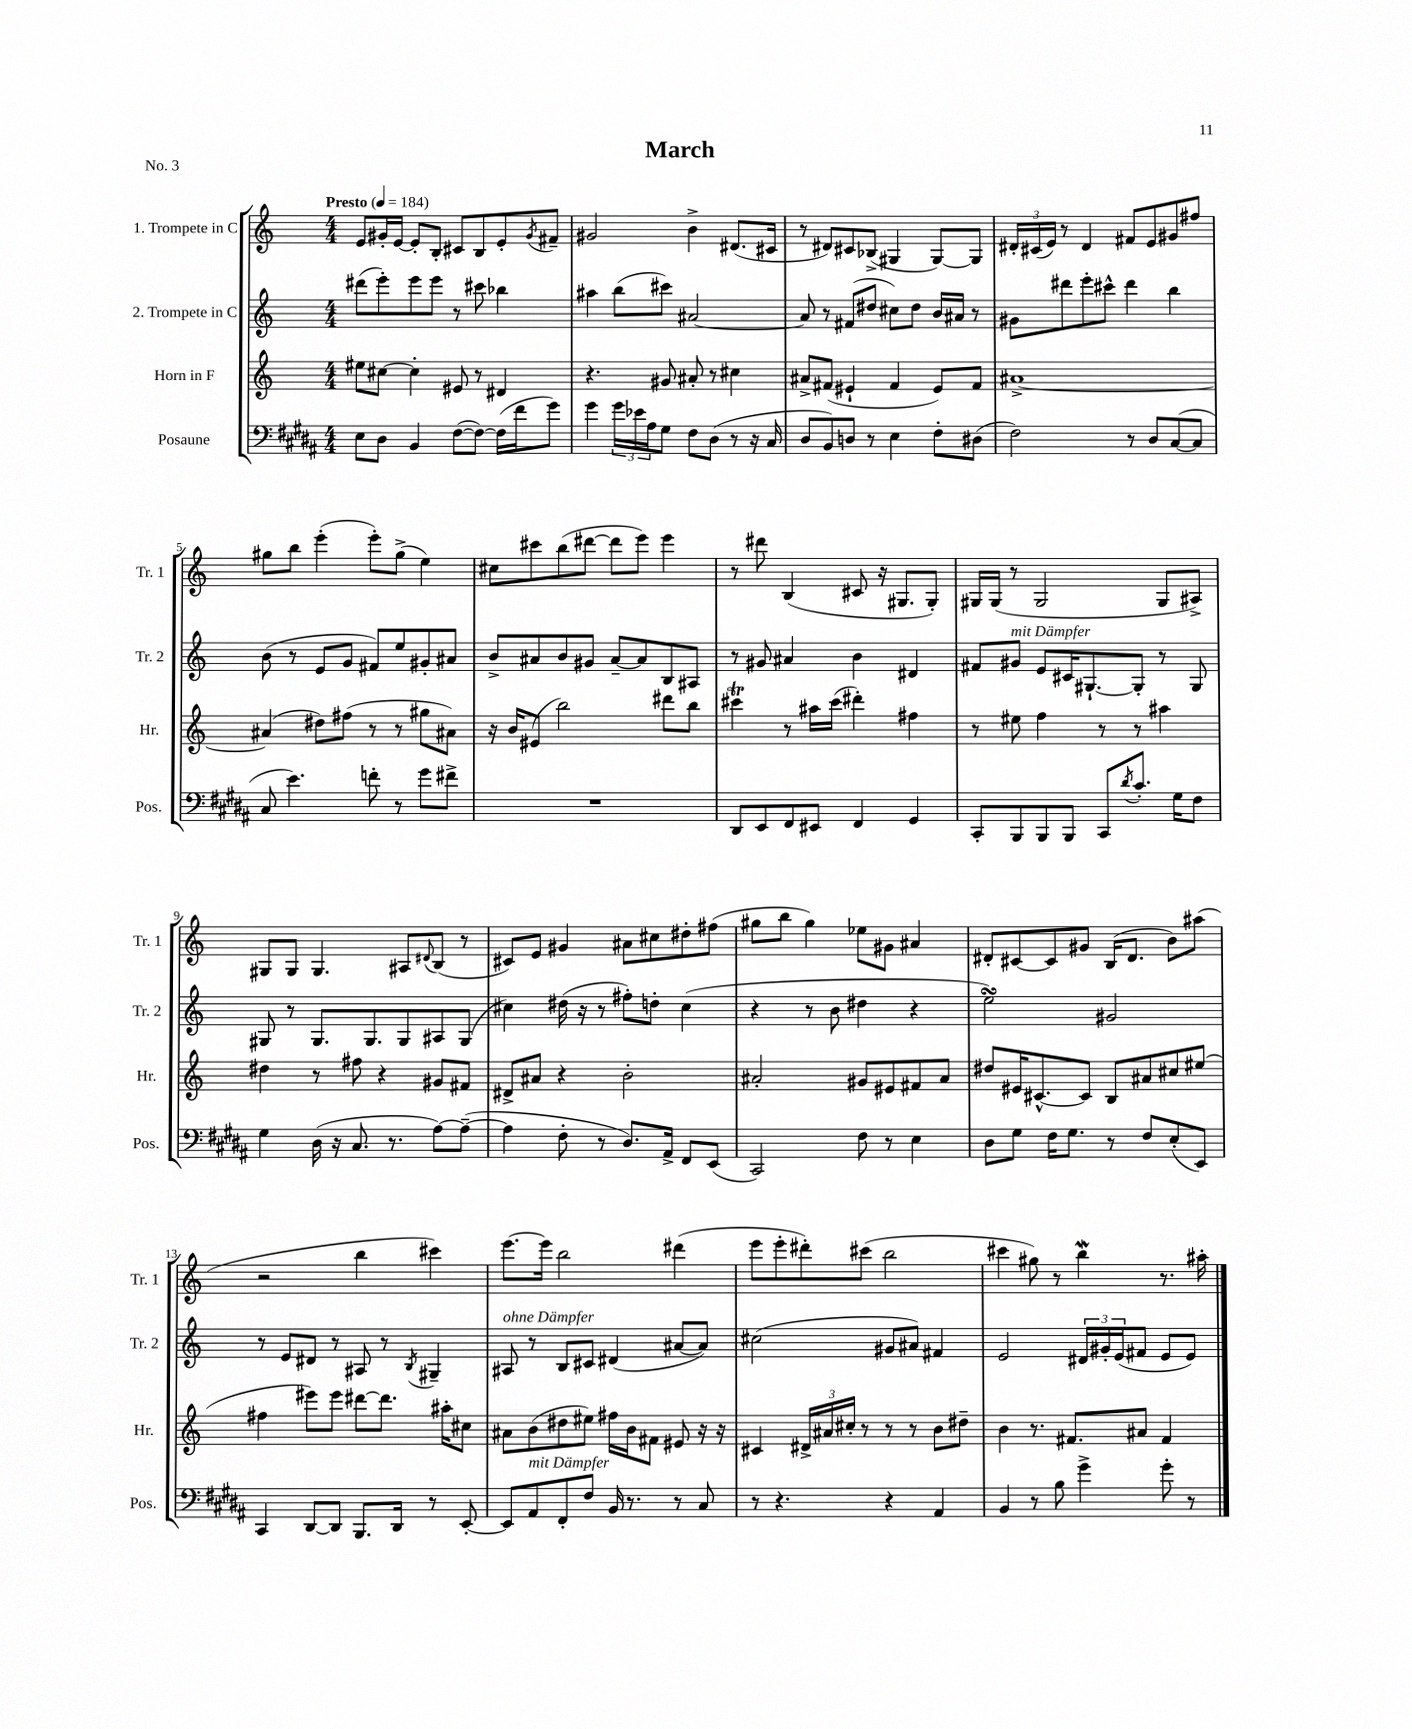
\header { title = "March" piece = "No. 3" }
<<
\new StaffGroup <<
\new Staff = "s0" \with { instrumentName = "1. Trompete in C" shortInstrumentName = "Tr. 1" } {
    \clef treble \key c \major \numericTimeSignature \time 4/4 \tempo "Presto" 4 = 184
    e'8 gis'16-. e'16~ e'8-. b8-. cis'8 b8 e'8-. \acciaccatura { gis'8 } fis'8-- |
    gis'2 b'4-> dis'8.( cis'16 |
    r8 dis'8) cis'8 bes8->( gis4 gis8~) gis8 |
    \tuplet 3/2 { dis'16-. cis'16( e'16) } r8 dis'4 fis'8 e'8 gis'8 fis''8 |
    gis''8 b''8 e'''4-.( e'''8-.) gis''8->( e''4) |
    cis''8 cis'''8 b''8( dis'''8~ dis'''8 e'''8) e'''4 |
    r8 dis'''8 b4( cis'8 r16 gis8. gis8-.) |
    gis16 gis16( r8 gis2 gis8 ais8->) |
    gis8 gis8 gis4. ais8 \appoggiatura { dis'8 } b8( r8 |
    cis'8) e'8 gis'4 ais'8 cis''8 dis''8-. fis''8( |
    gis''8 b''8 gis''4) ees''8 gis'8 ais'4 |
    dis'8-. cis'8~ cis'8 gis'8 b16( dis'8. b'8) ais''8( |
    r2 b''4 cis'''4) |
    e'''8.~ e'''16 b''2 dis'''4( |
    e'''8 e'''8-. dis'''8-.) cis'''8( b''2 |
    cis'''4 gis''8) r8 b''4\mordent r8. ais''16-. \bar "|." |
}
\new Staff = "s1" \with { instrumentName = "2. Trompete in C" shortInstrumentName = "Tr. 2" } {
    \clef treble \key c \major \numericTimeSignature \time 4/4
    dis'''8( e'''8-.) e'''8 e'''8 r8 cis'''8 bes''4 |
    ais''4 b''8( cis'''8) ais'2~ |
    ais'8 r8 fis'8( dis''8 cis''8) dis''8 b'16 ais'16 r8 |
    gis'8 dis'''8 e'''8-. cis'''8-^ dis'''4 b''4 |
    b'8( r8 e'8 g'8 fis'8) e''8 gis'8-. ais'8 |
    b'8-> ais'8 b'8 gis'8 ais'8~-- ais'8 b8 ais8 |
    r8 gis'8 ais'4 b'4 dis'4 |
    fis'8 gis'8^\markup { \italic "mit Dämpfer" } e'8 cis'16 gis8.~-! gis8-. r8 gis8 |
    gis8 r8 gis8. gis8. gis8 ais8 gis8( |
    cis''4) dis''16( r16 r8 fis''8-.) d''8-. cis''4( |
    r4 r8 b'8 dis''4 r4 |
    e''2\turn) gis'2 |
    r8 e'8 dis'8 r8 ais8 r8 \acciaccatura { b8 } gis4-- |
    ais8^\markup { \italic "ohne Dämpfer" } r8 b8 cis'8 dis'4( ais'8~ ais'8) |
    cis''2( gis'8 ais'8) fis'4 |
    e'2 \tuplet 3/2 { dis'16 gis'16-. e'16( } fis'8 e'8 e'8) \bar "|." |
}
\new Staff = "s2" \with { instrumentName = "Horn in F" shortInstrumentName = "Hr." } {
    \clef treble \key c \major \numericTimeSignature \time 4/4
    eis''8 cis''8~ cis''4-. eis'8 r8 dis'4 |
    r4. gis'8 ais'8-. r8 cis''4 |
    ais'8-> fis'8( eis'4-! fis'4 eis'8) fis'8 |
    ais'1~-> |
    ais'4( dis''8) fis''8( r8 r8 gis''8 ais'8) |
    r16 b'16 eis'8( b''2) dis'''8 b''8 |
    cis'''4\trill r8 ais''16 cis'''16( dis'''4-.) fis''4 |
    r8 eis''8 f''4 r8 r8 ais''4 |
    dis''4 r8 fis''8 r4 gis'8 fis'8 |
    dis'8-> ais'8 r4 b'2-. |
    ais'2-. gis'8 eis'8 fis'8 ais'8 |
    dis''8 eis'16 cis'8.~-^ cis'8 b8 ais'8 cis''8 eis''8( |
    fis''4 eis'''8) eis'''8 dis'''8~ dis'''8. ais''16-. cis''8 |
    ais'8 b'8( dis''8 eis''8) fis''16 b'16 fis'8 eis'8 r16 r16 |
    cis'4 \tuplet 3/2 { dis'16-> ais'16 cis''16-. } r8 r8 r8 b'8 dis''8-- |
    b'4 r8. fis'8. ais'8 fis'4 \bar "|." |
}
\new Staff = "s3" \with { instrumentName = "Posaune" shortInstrumentName = "Pos." } {
    \clef bass \key b \major \numericTimeSignature \time 4/4
    e8 dis8 b,4 fis8~( fis8~) fis16( fis'16 gis'8) |
    gis'4 \tuplet 3/2 { gis'16 ees'16 ais16 } gis8 fis8 dis8( r8 r16 cis16 |
    dis8 b,8) d8 r8 e4 fis8-. dis8( |
    fis2) r8 dis8 cis8~( cis8 |
    cis8 e'4.) f'8-. r8 gis'8 fis'8-> |
    R1 |
    dis,8 e,8 fis,8 eis,8 fis,4 gis,4 |
    cis,8-. b,,8 b,,8 b,,8 cis,8 \acciaccatura { dis'8 } cis'8.-. gis16 fis8 |
    gis4 dis16( r16 cis8. r8. ais8~) ais8~--( |
    ais4 fis8-. r8 dis8.) ais,16-> fis,8 e,8( |
    cis,2) fis8 r8 e4 |
    dis8 gis8 fis16 gis8. r8 fis8 e8-.( e,8) |
    cis,4 dis,8~ dis,8 b,,8. dis,16 r8 e,8~-. |
    e,8 ais,8^\markup { \italic "mit Dämpfer" } fis,8-. fis8 b,16 r8. r8 cis8 |
    r8 r4. r4 ais,4 |
    b,4 r8 b8 gis'4-> gis'8-. r8 \bar "|." |
}
>>
>>
